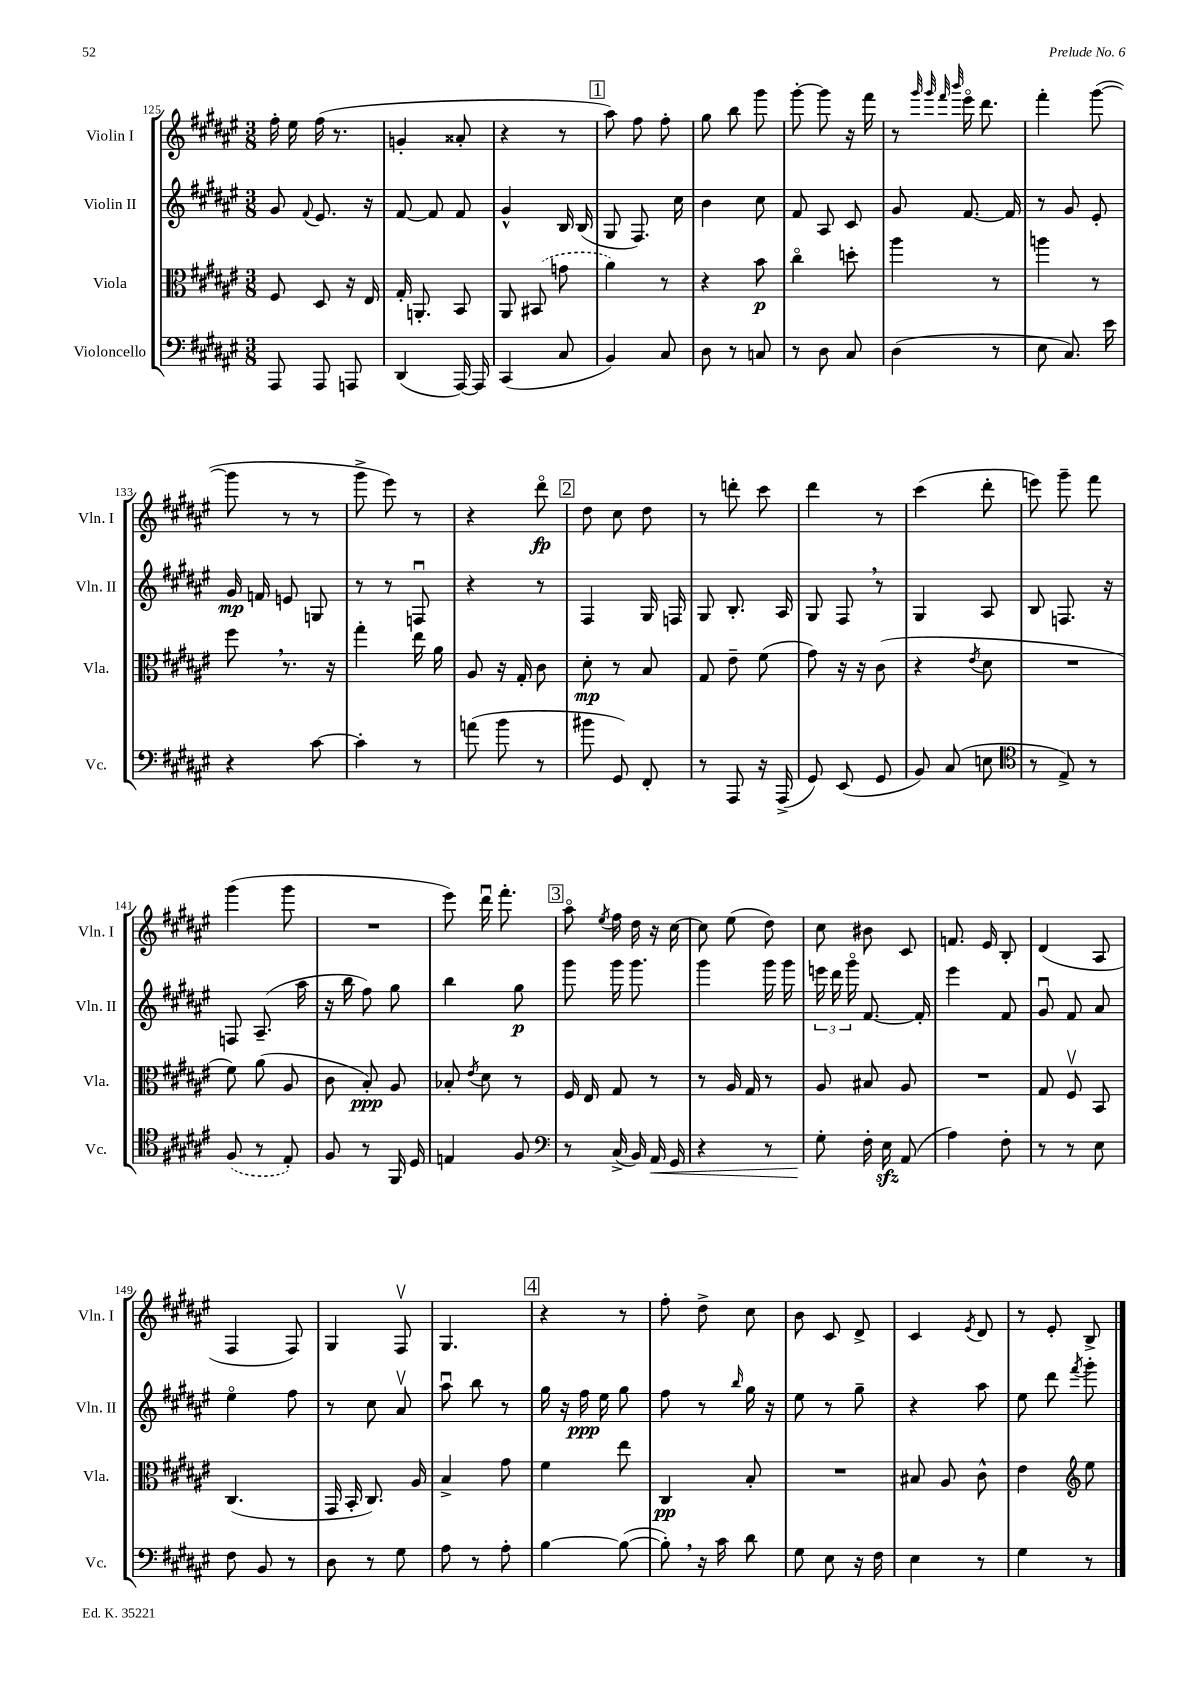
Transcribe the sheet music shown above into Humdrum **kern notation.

**kern	**dynam	**kern	**dynam	**kern	**dynam	**kern	**dynam
*part4	*part4	*part3	*part3	*part2	*part2	*part1	*part1
*staff4	*staff4	*staff3	*staff3	*staff2	*staff2	*staff1	*staff1
*I"Violoncello	*	*I"Viola	*	*I"Violin II	*	*I"Violin I	*
*I'Vc.	*	*I'Vla.	*	*I'Vln. II	*	*I'Vln. I	*
*clefF4	*	*clefC3	*	*clefG2	*	*clefG2	*
*k[f#c#g#d#a#e#]	*	*k[f#c#g#d#a#e#]	*	*k[f#c#g#d#a#e#]	*	*k[f#c#g#d#a#e#]	*
*M3/8	*	*M3/8	*	*M3/8	*	*M3/8	*
=125	=125	=125	=125	=125	=125	=125	=125
8AAA#/	.	8F#/	.	8g#/	.	16ff#'\	.
.	.	.	.	.	.	16ee#\	.
.	.	.	.	8qqf#/	.	.	.
8AAA#/	.	8D#/	.	8.e#/	.	(16ff#\	.
.	.	.	.	.	.	8.r	.
8AAAn/	.	16r	.	.	.	.	.
.	.	16E#/	.	16r	.	.	.
=126	=126	=126	=126	=126	=126	=126	=126
(4DD#/	.	16G#'/	.	[8f#/	.	4gn'/	.
.	.	8.AAn'/	.	.	.	.	.
.	.	.	.	8f#/]	.	.	.
[16AAA#/)	.	8BB/	.	8f#/	.	8a##X'/	.
16AAA#/]	.	.	.	.	.	.	.
=127	=127	=127	=127	=127	=127	=127	=127
(4CC#/	.	8AA#/	.	4g#^^/	.	4r	.
.	.	(8BB#X/	.	.	.	.	.
8C#/	.	8gn\	.	16B/	.	8r	.
.	.	.	.	(16B/	.	.	.
!!LO:REH:place=s1:t=1
=128	=128	=128	=128	=128	=128	=128	=128
4BB/)	.	4a#\)	.	8G#/	.	8aa#\)	.
.	.	.	.	8.F#/)	.	8ff#\	.
8C#/	.	8r	.	.	.	8ff#'\	.
.	.	.	.	16cc#\	.	.	.
=129	=129	=129	=129	=129	=129	=129	=129
8D#\	.	4r	.	4b\	.	8gg#\	.
8r	.	.	.	.	.	8bb\	.
8Cn/	.	8b\	p	8cc#\	.	8ggg#\	.
=130	=130	=130	=130	=130	=130	=130	=130
8r	.	4cc#\	.	8f#/	.	[8ggg#'\	.
8D#\	.	.	.	8A#/	.	8ggg#\]	.
8C#/	.	8ddn'\	.	8c#/	.	16r	.
.	.	.	.	.	.	16fff#\	.
=131	=131	=131	=131	=131	=131	=131	=131
(4D#\	.	4aa#\	.	8g#/	.	8r	.
.	.	.	.	.	.	32qqggg#/	.
.	.	.	.	.	.	32qqggg#/	.
.	.	.	.	.	.	32qqfff#/	.
.	.	.	.	.	.	32qqbbb/	.
.	.	.	.	[8.f#/	.	16eee#\	.
.	.	.	.	.	.	8.ddd#\	.
8r	.	8r	.	.	.	.	.
.	.	.	.	16f#/]	.	.	.
=132	=132	=132	=132	=132	=132	=132	=132
8E#\	.	4aan\	.	8r	.	4fff#'\	.
8.C#/)	.	.	.	8g#/	.	.	.
.	.	8r	.	8e#'/	.	([8ggg#\	.
16e#\	.	.	.	.	.	.	.
!!LO:LB:g=z
=133	=133	=133	=133	=133	=133	=133	=133
4r	.	8ff#,\	.	16g#/	mp	8ggg#\]	.
.	.	.	.	16fn/	.	.	.
.	.	8.r	.	8en/	.	8r	.
[8c#\	.	.	.	8Gn/	.	8r	.
.	.	16r	.	.	.	.	.
=134	=134	=134	=134	=134	=134	=134	=134
4c#'\]	.	4gg#'\	.	8r	.	8ggg#^\	.
.	.	.	.	8r	.	8eee#\)	.
8r	.	16ee#\	.	8Fnu/	.	8r	.
.	.	16a#\	.	.	.	.	.
=135	=135	=135	=135	=135	=135	=135	=135
(8an\	.	8A#/	.	4r	.	4r	.
8b\	.	16r	.	.	.	.	.
.	.	16G#'/	.	.	.	.	.
8r	.	8c#\	.	8r	.	8ddd#\	fp
!!LO:REH:place=s1:t=2
=136	=136	=136	=136	=136	=136	=136	=136
8b#X\	.	8d#'\	mp	4F#/	.	8dd#\	.
8GG#/)	.	8r	.	.	.	8cc#\	.
8FF#'/	.	8B/	.	16G#/	.	8dd#\	.
.	.	.	.	16Fn/	.	.	.
=137	=137	=137	=137	=137	=137	=137	=137
8r	.	8G#/	.	8G#/	.	8r	.
8AAA#/	.	8e#~\	.	8.B'/	.	8dddn'\	.
16r	.	(8f#\	.	.	.	8ccc#\	.
(16AAA#^/	.	.	.	16A#/	.	.	.
=138	=138	=138	=138	=138	=138	=138	=138
8GG#/)	.	8g#\)	.	8G#/	.	4ddd#\	.
(8EE#/	.	16r	.	8F#,/	.	.	.
.	.	16r	.	.	.	.	.
8GG#/	.	(8c#\	.	8r	.	8r	.
=139	=139	=139	=139	=139	=139	=139	=139
8BB/)	.	4r	.	4G#/	.	(4ccc#\	.
(8C#/	.	.	.	.	.	.	.
.	.	8qe#/	.	.	.	.	.
8En\	.	8d#\	.	8A#/	.	8ddd#'\	.
=140	=140	=140	=140	=140	=140	=140	=140
*clefC4	*	*	*	*	*	*	*
8r	.	4.r	.	8B/	.	8eeen\)	.
8E#^/)	.	.	.	8.Fn/	.	8ggg#~\	.
8r	.	.	.	.	.	8fff#\	.
.	.	.	.	16r	.	.	.
!!LO:LB:g=z
=141	=141	=141	=141	=141	=141	=141	=141
(8F#/	.	8f#\)	.	8Fn/	.	(4ggg#\	.
8r	.	(8a#\	.	(8.A#~/	.	.	.
8E#'/)	.	8A#/	.	.	.	8ggg#\	.
.	.	.	.	16aa#\	.	.	.
=142	=142	=142	=142	=142	=142	=142	=142
8F#/	.	8c#\	.	16r	.	4.r	.
.	.	.	.	16bb\	.	.	.
8r	.	8B'/)	ppp	8ff#\)	.	.	.
16FF#/	.	8A#/	.	8gg#\	.	.	.
16D#/	.	.	.	.	.	.	.
=143	=143	=143	=143	=143	=143	=143	=143
4En/	.	8B-X'/	.	4bb\	.	8eee#\)	.
.	.	8qe#/	.	.	.	.	.
.	.	8d#\	.	.	.	16ddd#u\	.
.	.	.	.	.	.	8.fff#'\	.
8F#/	.	8r	.	8gg#\	p	.	.
!!LO:REH:place=s1:t=3
=144	=144	=144	=144	=144	=144	=144	=144
*clefF4	*	*	*	*	*	*	*
8r	.	16F#/	.	8ggg#\	.	8aa#\	.
.	.	16E#/	.	.	.	.	.
.	.	.	.	.	.	8qee#/	.
(16C#^/	.	8G#/	.	16ggg#\	.	16ff#\	.
16BB/)	.	.	.	8.ggg#\	.	16dd#\	.
!	!LO:HP:b	!	!	!	!	!	!
16AA#/	<	8r	.	.	.	16r	.
16GG#/	.	.	.	.	.	[16cc#\	.
=145	=145	=145	=145	=145	=145	=145	=145
4r	.	8r	.	4ggg#\	.	8cc#\]	.
.	.	16A#/	.	.	.	(8ee#\	.
.	.	16G#/	.	.	.	.	.
8r	.	8r	.	16ggg#\	.	8dd#\)	.
.	.	.	.	16ggg#\	.	.	.
=146	=146	=146	=146	=146	=146	=146	=146
8G#'\	.	8A#/	.	24eeen\	.	8cc#\	.
.	.	.	.	24ddd#\	.	.	.
.	.	.	.	24ggg#\	.	.	.
16F#'\	[	8B#X/	.	[8.f#/	.	8b#X\	.
16E#zz\	.	.	.	.	.	.	.
(8AA#/	.	8A#/	.	.	.	8c#/	.
.	.	.	.	16f#'/]	.	.	.
=147	=147	=147	=147	=147	=147	=147	=147
4A#\)	.	4.r	.	4eee#\	.	8.fn/	.
.	.	.	.	.	.	16e#/	.
8F#'\	.	.	.	8f#/	.	8B'/	.
=148	=148	=148	=148	=148	=148	=148	=148
8r	.	8G#/	.	8g#u/	.	(4d#/	.
8r	.	8F#v/	.	8f#/	.	.	.
8E#\	.	8BB/	.	8a#/	.	8A#/	.
!!LO:LB:g=z
=149	=149	=149	=149	=149	=149	=149	=149
8F#\	.	(4.C#/	.	4ee#\	.	4F#/	.
8BB/	.	.	.	.	.	.	.
8r	.	.	.	8ff#\	.	8F#/)	.
=150	=150	=150	=150	=150	=150	=150	=150
8D#\	.	16GG#/	.	8r	.	4G#/	.
.	.	16BB'/	.	.	.	.	.
8r	.	8.C#/)	.	8cc#\	.	.	.
8G#\	.	.	.	8a#v/	.	8F#v/	.
.	.	16A#/	.	.	.	.	.
=151	=151	=151	=151	=151	=151	=151	=151
8A#\	.	4B^/	.	8aa#u\	.	4.G#/	.
8r	.	.	.	8bb\	.	.	.
8A#'\	.	8g#\	.	8r	.	.	.
!!LO:REH:place=s1:t=4
=152	=152	=152	=152	=152	=152	=152	=152
[4B\	.	4f#\	.	16gg#\	.	4r	.
.	.	.	.	16r	.	.	.
.	.	.	.	16ff#\	ppp	.	.
.	.	.	.	16ee#\	.	.	.
(8B\_	.	8ee#\	.	8gg#\	.	8r	.
=153	=153	=153	=153	=153	=153	=153	=153
8B',\])	.	4C#/	pp	8ff#\	.	8ff#'\	.
16r	.	.	.	8r	.	8dd#^\	.
16c#\	.	.	.	.	.	.	.
.	.	.	.	16qqbb/	.	.	.
8d#\	.	8B'/	.	16gg#\	.	8cc#\	.
.	.	.	.	16r	.	.	.
=154	=154	=154	=154	=154	=154	=154	=154
8G#\	.	4.r	.	8ee#\	.	8b\	.
8E#\	.	.	.	8r	.	8c#/	.
16r	.	.	.	8gg#~\	.	8d#^/	.
16F#\	.	.	.	.	.	.	.
=155	=155	=155	=155	=155	=155	=155	=155
4E#\	.	8B#X/	.	4r	.	4c#/	.
.	.	8A#/	.	.	.	.	.
.	.	.	.	.	.	8qe#/	.
8r	.	8c#^^\	.	8aa#\	.	8d#/	.
=156	=156	=156	=156	=156	=156	=156	=156
4G#\	.	4e#\	.	8ee#\	.	8r	.
.	.	.	.	8ddd#\	.	8e#'/	.
*	*	*clefG2	*	*	*	*	*
.	.	.	.	8qfff#/	.	.	.
8r	.	8ee#\	.	8ggg#'\	.	8B^/	.
==	==	==	==	==	==	==	==
*-	*-	*-	*-	*-	*-	*-	*-
